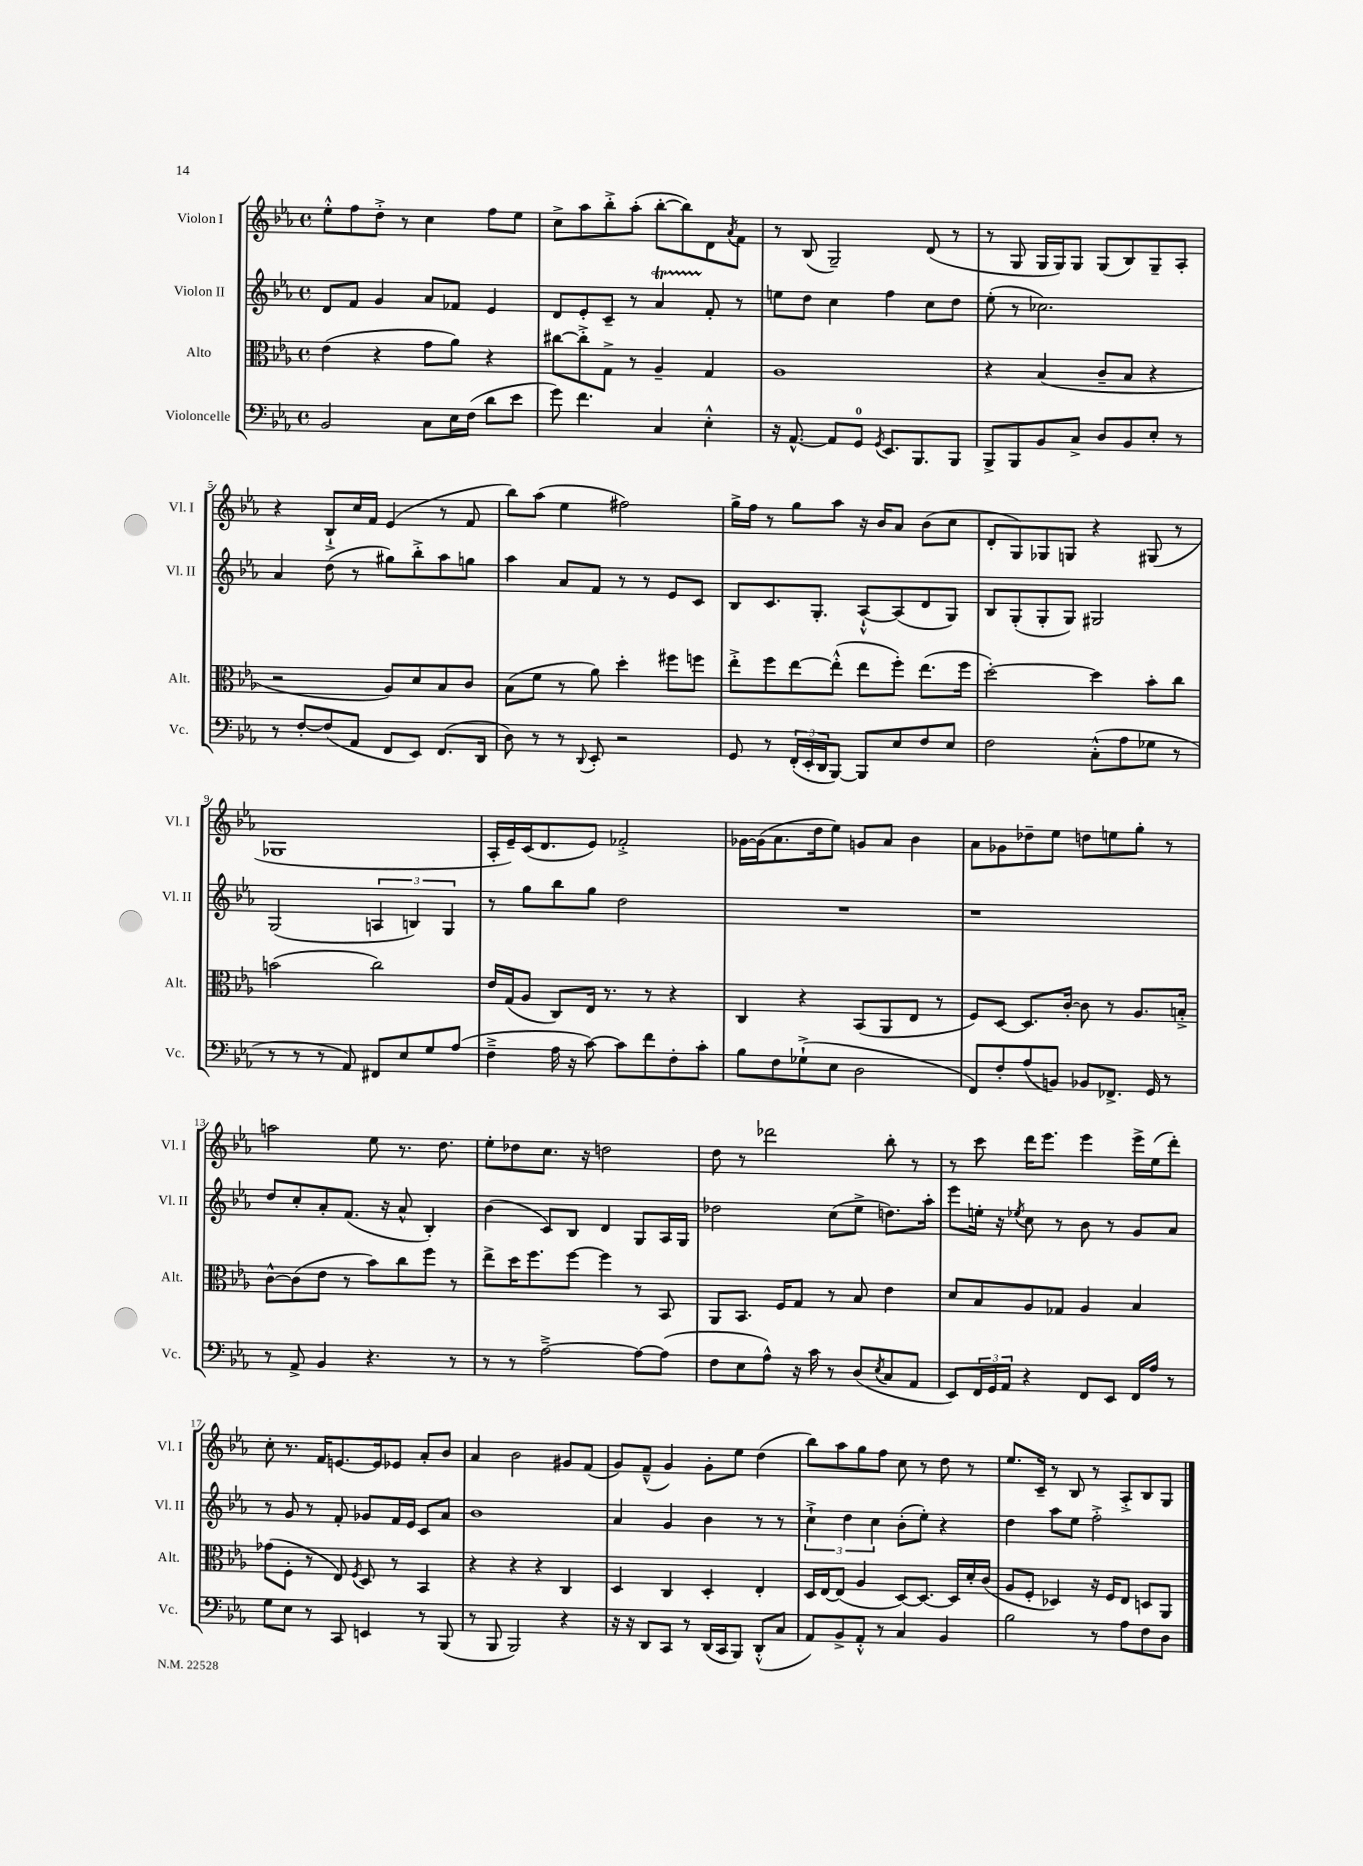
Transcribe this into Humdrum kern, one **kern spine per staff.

**kern	**kern	**kern	**kern
*part4	*part3	*part2	*part1
*staff4	*staff3	*staff2	*staff1
*I"Violoncelle	*I"Alto	*I"Violon II	*I"Violon I
*I'Vc.	*I'Alt.	*I'Vl. II	*I'Vl. I
*clefF4	*clefC3	*clefG2	*clefG2
*k[b-e-a-]	*k[b-e-a-]	*k[b-e-a-]	*k[b-e-a-]
*M4/4	*M4/4	*M4/4	*M4/4
*met(c)	*met(c)	*met(c)	*met(c)
=1	=1	=1	=1
2BB-/	(4e-\	8d/L	8ee-'^^\L
.	.	8f/J	8ff\
.	4r	4g/	8dd'^\J
.	.	.	8r
8C\L	8g\L	8a-/L	4cc\
16E-\L	8a-\J)	8f-X/J	.
(16F\JJ	.	.	.
8d\L	4r	4e-/	8ff\L
8e-\J	.	.	8ee-\J
=2	=2	=2	=2
8g\)	[8cc#X\L	8d/L	8cc^\L
4.f\	8cc#'^\]	8e-'/	8aa-\
.	8G^\J	8c~/J	8bb-'^\
.	8r	8r	(8aa-'\J
4C/	4A-~/	4a-T/	[8bb-'\L
.	.	.	8bb-\])
4E-'^^\	4G/	8f'/	8d\
.	.	.	8qa-/
.	.	8r	8f\J
=3	=3	=3	=3
16r	1A-	8een\L	8r
[8.AA-^^/	.	.	.
.	.	8dd\J	(8B-/
8AA-/L]	.	4cc\	2G~/)
8GG/J	.	.	.
8qGG/	.	.	.
8.EE-/L	.	4ff\	.
8.BBB-/	.	.	.
.	.	8cc\L	(8d/
8BBB-/J	.	8dd\J	8r
=4	=4	=4	=4
8BBB-^/L	4r	(8ee-'\	8r
8BBB-/	.	8r	8G/
8BB-/	(4B-/	2.cc-X\)	16G/LL
.	.	.	16G/J)
8C^/J	.	.	8G/J
8D/L	8c~/L	.	(8G/L
8BB-/	8B-/J	.	8B-/)
8E-'/J	4r	.	8G~/
8r	.	.	8A-'/J
!!LO:LB:g=z
=5	=5	=5	=5
8r	2r	4a-/	4r
[8F'/L	.	.	.
(8F/]	.	(8dd\	8B-`^/L
8AA-/J	.	8r	16cc/L
.	.	.	16f/JJ
8FF/L	8A-/L)	8gg#X\L)	(4e-/
8EE-/J)	8d/	8bb-'^\	.
(8.FF/L	8B-/	8aa-\	8r
.	8c/J	8ggn\J	8f/
16DD/Jk	.	.	.
=6	=6	=6	=6
8D\)	(8B-\L	4aa-\	8bb-\L)
8r	8f\J	.	(8aa-\J
8r	8r	8a-/L	4ee-\
8qqDD/	.	.	.
8EE-'/	8a-\)	8f/J	.
2r	4dd'\	8r	2ff#X\)
.	.	8r	.
.	8ff#X\L	8e-/L	.
.	8ffn\J	8c/J	.
=7	=7	=7	=7
8GG/	8ee-'^\L	8B-/L	16gg^\LL
.	.	.	16ff\JJ
8r	8ff\	8.c/	8r
(24FF'/LL	[8ee-\	.	8gg\L
24EE-'/	.	.	.
.	.	8.G'/J	.
24DD/J	.	.	.
[8BBB-/J)	(8ee-'^^\J]	.	8aa-\J
8BBB-/L]	8ee-\L	[8A-`^^/L	16r
.	.	.	16b-/KL
8E-/	8ff'\J)	(8A-/]	8a-/J
8F/	(8.ee-\L	8d/	(8b-\L
8E-/J	.	8G/J)	8cc\J
.	16ff\Jk	.	.
=8	=8	=8	=8
2F\	[2dd'\)	8B-/L	8d'/L
.	.	(8G'/	8G/)
.	.	8G'/	8G-X/
.	.	8G/J)	8Gn/J
(8C'^^\L	4dd\]	2G#X/	4r
8A-\	.	.	.
8G-X\J	8b-'\L	.	(8G#X/
8r	8cc\J	.	8r
!!LO:LB:g=z
=9	=9	=9	=9
8r	(2bn\	(2G/	1G-X
8r	.	.	.
8r	.	.	.
8AA-/)	.	.	.
8FF#X/L	2cc\)	6An/	.
8E-/	.	.	.
.	.	6Bn/)	.
8G/	.	.	.
.	.	6G/	.
(8A-/J	.	.	.
=10	=10	=10	=10
4F~^\	16e-/LL	8r	16A-'/LL
.	(16G/J	.	16e-~/)
.	8A-/J	8gg\L	(16c/J
.	.	.	8.d/
16A-\	8C/L)	8bb-\	.
16r	.	.	.
[8c\)	16E-/Jk	8gg\J	8e-/J)
.	8.r	.	.
8c\L]	.	2dd\	2f-X'^/
8f\	8r	.	.
8F'\	4r	.	.
8c'\J	.	.	.
=11	=11	=11	=11
8B-\L	4C/	1r	[16g-X\LL
.	.	.	(16g-\J]
8F\	.	.	8.a-\
(8G-X`^\	4r	.	.
.	.	.	16dd\k
8E-\J	.	.	8ee-\J)
2D\	(8BB-/L	.	8gn/L
.	8AA-/	.	8a-/J
.	8E-/J	.	4b-\
.	8r	.	.
=12	=12	=12	=12
8FF/L)	8F/L)	1r	8a-\L
8F'/	[8D/J	.	8g-X\
(8A-/	8.D/L]	.	8dd-X~\
8BBn/J)	.	.	8ee-\J
.	[16c'/Jk	.	.
8BB-X/L	8c\]	.	8ddn\L
8.FF-X^/J	8r	.	8een\
.	8.A-/L	.	8gg'\J
16GG/	.	.	.
8r	.	.	8r
.	16Bn'^/Jk	.	.
!!LO:LB:g=z
=13	=13	=13	=13
8r	[8c^^\L	8dd/L	2aan\
8AA-^/	(8c\]	8cc'/	.
4BB-/	8e-\J	8a-'/	.
.	8r	(8.f/J	.
4.r	8b-\L)	.	8ee-\
.	.	16r	.
.	8cc\	8a-^^/	8.r
.	8ff\J	4B-'/)	.
.	.	.	8.dd\
8r	8r	.	.
=14	=14	=14	=14
8r	8ee-^\L	(4b-\	8ee-'\L
8r	16dd\K	.	8dd-X\
.	8.ff\	.	.
[2A-~^\	.	8c/L)	8.cc\J
.	[8ff\J	8B-/J	.
.	.	.	16r
.	4ff\]	4d/	2ddn\
8A-\L_	8r	8G/L	.
(8A-\J]	8BB-/	16A-/L	.
.	.	16G/JJ	.
=15	=15	=15	=15
8F\L	8AA-/L	2dd-X\	8dd\
8E-\	8.BB-/J	.	8r
8A-^^\J)	.	.	2ddd-X\
.	16F/KL	.	.
16r	8G/J	.	.
16c\	.	.	.
8r	8r	(8cc\L	.
(8D/L	8B-/	8ee-^\J	.
8qE-/	.	.	.
8C/	4e-\	8.ddn\L)	8bb-'\
8AA-/J	.	.	8r
.	.	16aa-'\Jk	.
=16	=16	=16	=16
8EE-/L)	8d/L	8eee-\L	8r
24FF/L	8B-/	16een'\Jk	8ccc\
24GG/	.	.	.
.	.	16r	.
24AA-/JJ	.	.	.
.	.	8qee-X/	.
4r	8A-/	8cc\	16ddd\KL
.	.	.	8.eee-\J
.	8G-X/J	8r	.
8FF/L	4A-/	8b-\	4eee-\
8EE-/J	.	8r	.
16FF/LL	4B-/	8g/L	16eee-^\LL
16A-/JJ	.	.	(16ee-\J
8r	.	8a-/J	8ddd'\J)
!!LO:LB:g=z
=17	=17	=17	=17
8G\L	(8g-X\L	8r	8cc'\
8E-\J	8F'\J	8g/	8.r
8r	8r	8r	.
.	.	.	16f/KL
8CC/	8E-/)	8f'/	[8.en/
.	8qF/	.	.
4EEn/	8D/	8g-X/L	.
.	.	.	16e/k]
.	8r	16f/L	8e-X/J
.	.	16e-/JJ	.
8r	4BB-/	8c/L	8a-'/L
(8BBB-/	.	8a-/J	8b-/J
=18	=18	=18	=18
8r	4r	1b-	4a-/
8BBB-/	.	.	.
2BBB-/)	4r	.	2b-\
.	4r	.	.
4r	4C/	.	8g#X/L
.	.	.	(8f/J
=19	=19	=19	=19
16r	4D/	4a-/	8g/L)
16r	.	.	.
8DD/L	.	.	(8f~^^/J
8CC/J	4C/	4g/	4g/)
8r	.	.	.
(16DD/LL	4D'/	4b-\	8g'\L
16CC/J	.	.	.
8BBB-/J)	.	.	8ee-\J
(8DD'^^/L	4E-'/	8r	(4dd\
8C/J	.	8r	.
=20	=20	=20	=20
8AA-/L)	16D/LL	6cc`^\	8bb-\L)
.	[16E-/J	.	.
8BB-^/	(8E-/J]	.	8aa-\
.	.	6dd\	.
8AA-'^^/J	4A-/	.	8gg\
.	.	6cc\	.
8r	.	.	8ff\J
4C/	[8D/L)	(8b-'\L	8cc\
.	8.D/J_	8ee-'\J)	8r
4BB-/	.	4r	8dd\
.	16D/LL]	.	.
.	16d'/	.	8r
.	(16c/JJ	.	.
=21	=21	=21	=21
2B-\	8A-/L	4dd\	8.ee-/L
.	8F'/J	.	.
.	.	.	16c~/Jk
.	4D-X/)	8aa-\L	8r
.	.	8ee-\J	8B-/
8r	16r	2ff'^\	8r
.	16F/KL	.	.
8A-\L	8E-/J	.	8A-'^/L
8F\	8Dn/L	.	8B-/
8D\J	8AA-/J	.	8G/J
==	==	==	==
*-	*-	*-	*-
